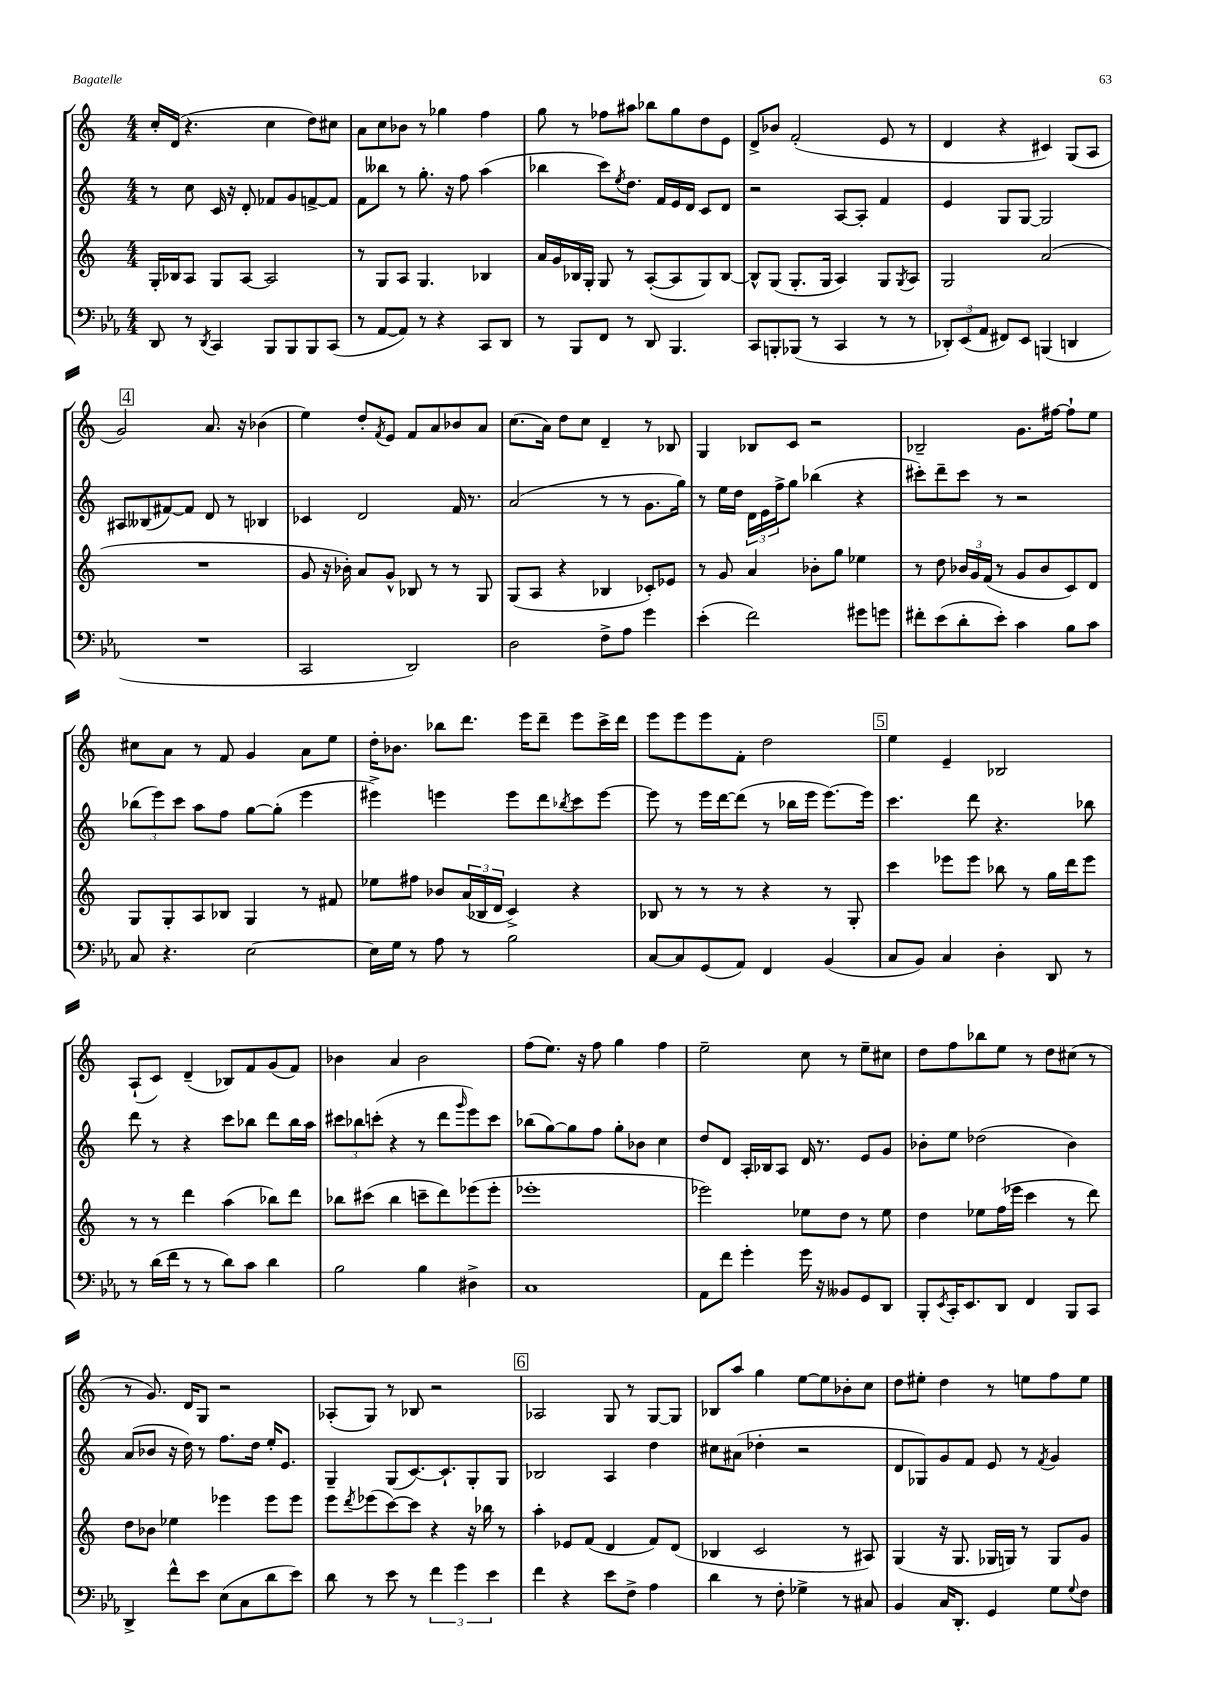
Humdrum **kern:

**kern	**kern	**kern	**kern
*part4	*part3	*part2	*part1
*staff4	*staff3	*staff2	*staff1
*clefF4	*clefG2	*clefG2	*clefG2
*k[b-e-a-]	*k[]	*k[]	*k[]
*M4/4	*M4/4	*M4/4	*M4/4
=71	=71	=71	=71
8DD/	16G'/LL	8r	16cc'/LL
.	16B-X/J	.	(16d/JJ
8r	8A/J	8cc\	4.r
8qDD/	.	.	.
4CC/	8G/L	16c/	.
.	.	16r	.
.	[8A/J	8d'/	.
8BBB-/L	2A/]	8f-X/L	4cc\
8BBB-/	.	8g/	.
8BBB-/	.	[8fn^/	8dd\L)
(8CC/J	.	8f/J]	8cc#X\J
=72	=72	=72	=72
8r	8r	8f\L	8a\L
[8AA-/L	8G/L	8bb--X\J	8cc\
8AA-/J])	8A/J	8r	8b-X\J
8r	4.G/	8.gg'\	8r
4r	.	.	4gg-X\
.	.	16r	.
.	.	8ff\	.
8CC/L	4B-X/	(4aa\	4ff\
8DD/J	.	.	.
=73	=73	=73	=73
8r	16a/LL	4bb-X\	8gg\
.	16g/	.	.
8BBB-/L	16B-X/	.	8r
.	16G'/JJ	.	.
8FF/J	8G/	8ccc\L)	8ff-X\L
.	.	8qee/	.
8r	8r	8.dd\J	8aa#X\J
8DD/	([8A'/L	.	8bb-X\L
.	.	16f/LL	.
4.BBB-/	8A/]	16e/	8gg\
.	.	16d/JJ	.
.	8G/)	8c/L	8dd\
.	[8B-/J	8d/J	8e\J
=74	=74	=74	=74
8CC/L	8B-^^/L]	2r	8d^/L
8BBBn'/	(8G/J	.	8b-X/J
(8BBB-X/J	8.G'/L	.	(2f'/
8r	.	.	.
.	16G/Jk	.	.
4CC/	4A/)	[8A/L	.
.	.	8A'/J]	.
8r	8G/L	4f/	8e/
.	8qG/	.	.
8r	8A/J	.	8r
=75	=75	=75	=75
12DD-X'/L)	2G/	4e/	4d/
(12EE-/	.	.	.
12AA-/J	.	.	.
8FF#X/L)	.	8G/L	4r
8EE-/J	.	[8G/J	.
(4BBBn/	(2a/	2G/]	4c#X/)
4DDn/	.	.	(8G/L
.	.	.	8A/J
!!LO:LB:g=z
!!LO:REH:place=s1:t=4
=76	=76	=76	=76
1r	1r	8A#X/L	2g/)
.	.	(8B--X/	.
.	.	[8f#X/)	.
.	.	8f#/J]	.
.	.	8d/	8.a/
.	.	8r	.
.	.	.	16r
.	.	4B-X/	(4b-X\
=77	=77	=77	=77
2CC/	8g/	4c-X/	4ee\)
.	16r	.	.
.	16b-X'\)	.	.
.	8a/L	2d/	8dd'/L
.	.	.	8qf/
.	8g^^/J	.	8e/J
2DD/)	8B-X/	.	8f/L
.	8r	.	8a/
.	8r	16f/	8b-X/
.	.	8.r	.
.	8G/	.	8a/J
=78	=78	=78	=78
2D\	(8G/L	(2a/	(8.cc\L
.	8A/J	.	.
.	.	.	16a\Jk)
.	4r	.	8dd\L
.	.	.	8cc\J
8F^\L	4B-X/	8r	4d~/
8A-\J	.	8r	.
4g\	8c-X'/L)	8.g\L	8r
.	8e-X/J	.	8B-X/
.	.	16gg\Jk)	.
=79	=79	=79	=79
(4e-'\	8r	8r	4G/
.	8g/	16ee\LL	.
.	.	16dd\JJ	.
2f\)	4a/	24d\LL	8B-X/L
.	.	24e\	.
.	.	24ff^\J	.
.	.	8gg\J	8c/J
.	8b-X'\L	(4bb-X\	2r
.	8gg\J	.	.
8g#X\L	4ee-X\	4r	.
8gn\J	.	.	.
=80	=80	=80	=80
8f#X'\L	8r	8ccc#X'\L)	2B-X~/
(8e-\	8dd\	8ddd~\	.
8d'\	24b-X/LL	8ccc#\J	.
.	24g/	.	.
.	(24f/JJ	.	.
8e-'\J)	8r	8r	.
4c\	8g/L	2r	8.g\L
.	8b-/	.	.
.	.	.	[16ff#X\Jk
8B-\L	8c/)	.	8ff#`\L]
8c\J	8d/J	.	8ee\J
!!LO:LB:g=z
=81	=81	=81	=81
8C/	8G/L	(12bb-X\L	8cc#X\L
.	.	12eee\)	.
4.r	8G'/	.	8a\J
.	.	12ccc\J	.
.	8A/	8aa\L	8r
.	8B-X/J	8ff\J	8f/
[2E-\	4G/	[8gg\L	4g/
.	.	(8gg'\J]	.
.	8r	4eee\	8a\L
.	8f#X/	.	8ee\J
=82	=82	=82	=82
16E-\LL]	8ee-X\L	4eee#X^\)	16dd'\KL
16G\JJ	.	.	8.b-X\J
8r	8ff#X\J	.	.
8A-\	8b-X/L	4eeen\	8bb-X\L
8r	(24a/L	.	8.ddd\J
.	24B-X/	.	.
.	24d/JJ	.	.
2B-\	4c^/)	8eee\L	.
.	.	.	16eee\KL
.	.	8ddd\	8ddd~\J
.	.	8qbb-X/	.
.	4r	8ccc\	8eee\L
.	.	[8eee\J	16ccc^\L
.	.	.	16ddd\JJ
=83	=83	=83	=83
[8C/L	8B-X/	8eee\]	8eee\L
8C/]	8r	8r	8eee\
(8GG/	8r	16eee\LL	8eee\
.	.	[16ddd\J	.
8AA-/J)	8r	(8ddd\J]	8f'\J
4FF/	4r	8r	2dd\
.	.	16bb-X\LL	.
.	.	16eee\JJ	.
(4BB-/	8r	[8.eee\L)	.
.	8G'/	.	.
.	.	16eee\Jk]	.
!!LO:REH:place=s1:t=5
=84	=84	=84	=84
8C/L	4ccc\	4.ccc\	4ee\
8BB-/J)	.	.	.
4C/	8eee-X\L	.	4e~/
.	8eee-\J	8ddd\	.
4D'\	8bb-X\	4.r	2B-X/
.	8r	.	.
8DD/	16gg\LL	.	.
.	16ddd\J	.	.
8r	8eee-\J	8bb-X\	.
!!LO:LB:g=z
=85	=85	=85	=85
8r	8r	8ddd\	(8A`/L
(16d\LL	8r	8r	8c/J)
16f\JJ	.	.	.
8r	4ddd\	4r	(4d~/
8r	.	.	.
8d\L)	(4aa\	8ccc\L	8B-X/L)
8c\J	.	8bb-X\J	8f/
4d\	8bb-X\L)	8ddd\L	(8g/
.	8ddd\J	16bb-\L	8f/J)
.	.	16aa\JJ	.
=86	=86	=86	=86
2B-\	8bb-X\L	12ccc#X\L	4b-X\
.	.	12bb-X\	.
.	(8ccc#X\J	.	.
.	.	(12cccn'\J	.
.	4bb-\	4r	4a/
4B-\	8cccn~\L	8r	2b-\
.	8ddd\)	8ddd\L	.
.	.	16qqggg/	.
4D#X^\	(8eee-X\	8eee\)	.
.	8eee-'\J	8ccc\J	.
=87	=87	=87	=87
1C	1eee-X'	(8bb-X\L	(8ff\L
.	.	[8gg\)	8.ee\J)
.	.	8gg\]	.
.	.	.	16r
.	.	8ff\J	8ff\
.	.	8gg'\L	4gg\
.	.	8b-X\J	.
.	.	4cc\	4ff\
=88	=88	=88	=88
8AA-\L	2eee-X\)	8dd/L	2ee~\
8f\J	.	8d/J	.
4g'\	.	16A'/LL	.
.	.	16B-X/J	.
.	.	8A/J	.
16g\	8ee-X\L	16d/	8cc\
16r	.	8.r	.
8BB--X/L	8dd\J	.	8r
8GG/	8r	8e/L	8ee~\L
8DD/J	8ee-\	8g/J	8cc#X\J
=89	=89	=89	=89
8BBB-'/L	4dd\	8b-X'\L	8dd\L
8qEE-/	.	.	.
16CC'/K	.	8ee\J	8ff\
8.EE-/	.	.	.
.	8ee-X\L	(2dd-X\	8bb-X\
8DD/J	(16ff\L	.	8ee\J
.	16eee-X\JJ	.	.
4FF/	4ccc\	.	8r
.	.	.	8dd\L
8BBB-/L	8r	4b-\)	(8cc#X\J
8CC/J	8ddd\)	.	8r
!!LO:LB:g=z
=90	=90	=90	=90
4DD^/	8dd\L	(8a/L	8r
.	8b-X\J	8b-X/J	8.g/)
8f^^\L	4ee-X\	16r	.
.	.	16dd\)	16d/KL
8e-\J	.	8r	8G/J
(8E-\L	4eee-X\	8.ff\L	2r
8C\	.	.	.
.	.	16dd\Jk	.
8d\	8eee-\L	16ee'/KL	.
.	.	8.e/J	.
8e-\J)	8eee-\J	.	.
=91	=91	=91	=91
8d\	8eee\L	4G~/	(8A-X'/L
.	8qddd/	.	.
8r	(8eee-X\	.	8G/J)
8e-\	[8ccc\)	(8G/L	8r
8r	8ccc\J]	[8.c/)	8B-X/
6f\	4r	.	2r
.	.	8.c`/]	.
6g\	.	.	.
.	16r	8G'/	.
.	16bb-X\	.	.
6e-\	.	.	.
.	8r	8G/J	.
!!LO:REH:place=s1:t=6
=92	=92	=92	=92
4f\	4aa'\	2B-X/	2A-X/
4r	8e-X/L	.	.
.	(8f/J	.	.
8e-\L	4d/	4A/	8G/
8F^\J	.	.	8r
4A-\	8f/L)	4dd\	[8G/L
.	(8d/J	.	8G/J]
=93	=93	=93	=93
4d\	4B-X/	8cc#X\L	8B-X/L
.	.	(8a#X\J	8aa/J
8r	2c/	4dd-X'\	4gg\
8F'\	.	.	.
4G-X^\	.	2r	[8ee\L
.	.	.	8ee\]
8r	8r	.	8b-X'\
8C#X/	8A#X/)	.	8cc\J
=94	=94	=94	=94
4BB-/	(4G/	8d/L	8dd\L
.	.	8G-X/)	8ee#X'\J
16C/KL	16r	8g/	4dd\
8.DD'/J	8.G/	.	.
.	.	8f/J	.
4GG/	16G-X/LL	8e/	8r
.	16Gn/JJ)	.	.
.	8r	8r	8een\L
.	.	8qf/	.
8G\L	8G/L	4g/	8ff\
8qqG/	.	.	.
8F\J	8g/J	.	8ee\J
==	==	==	==
*-	*-	*-	*-
